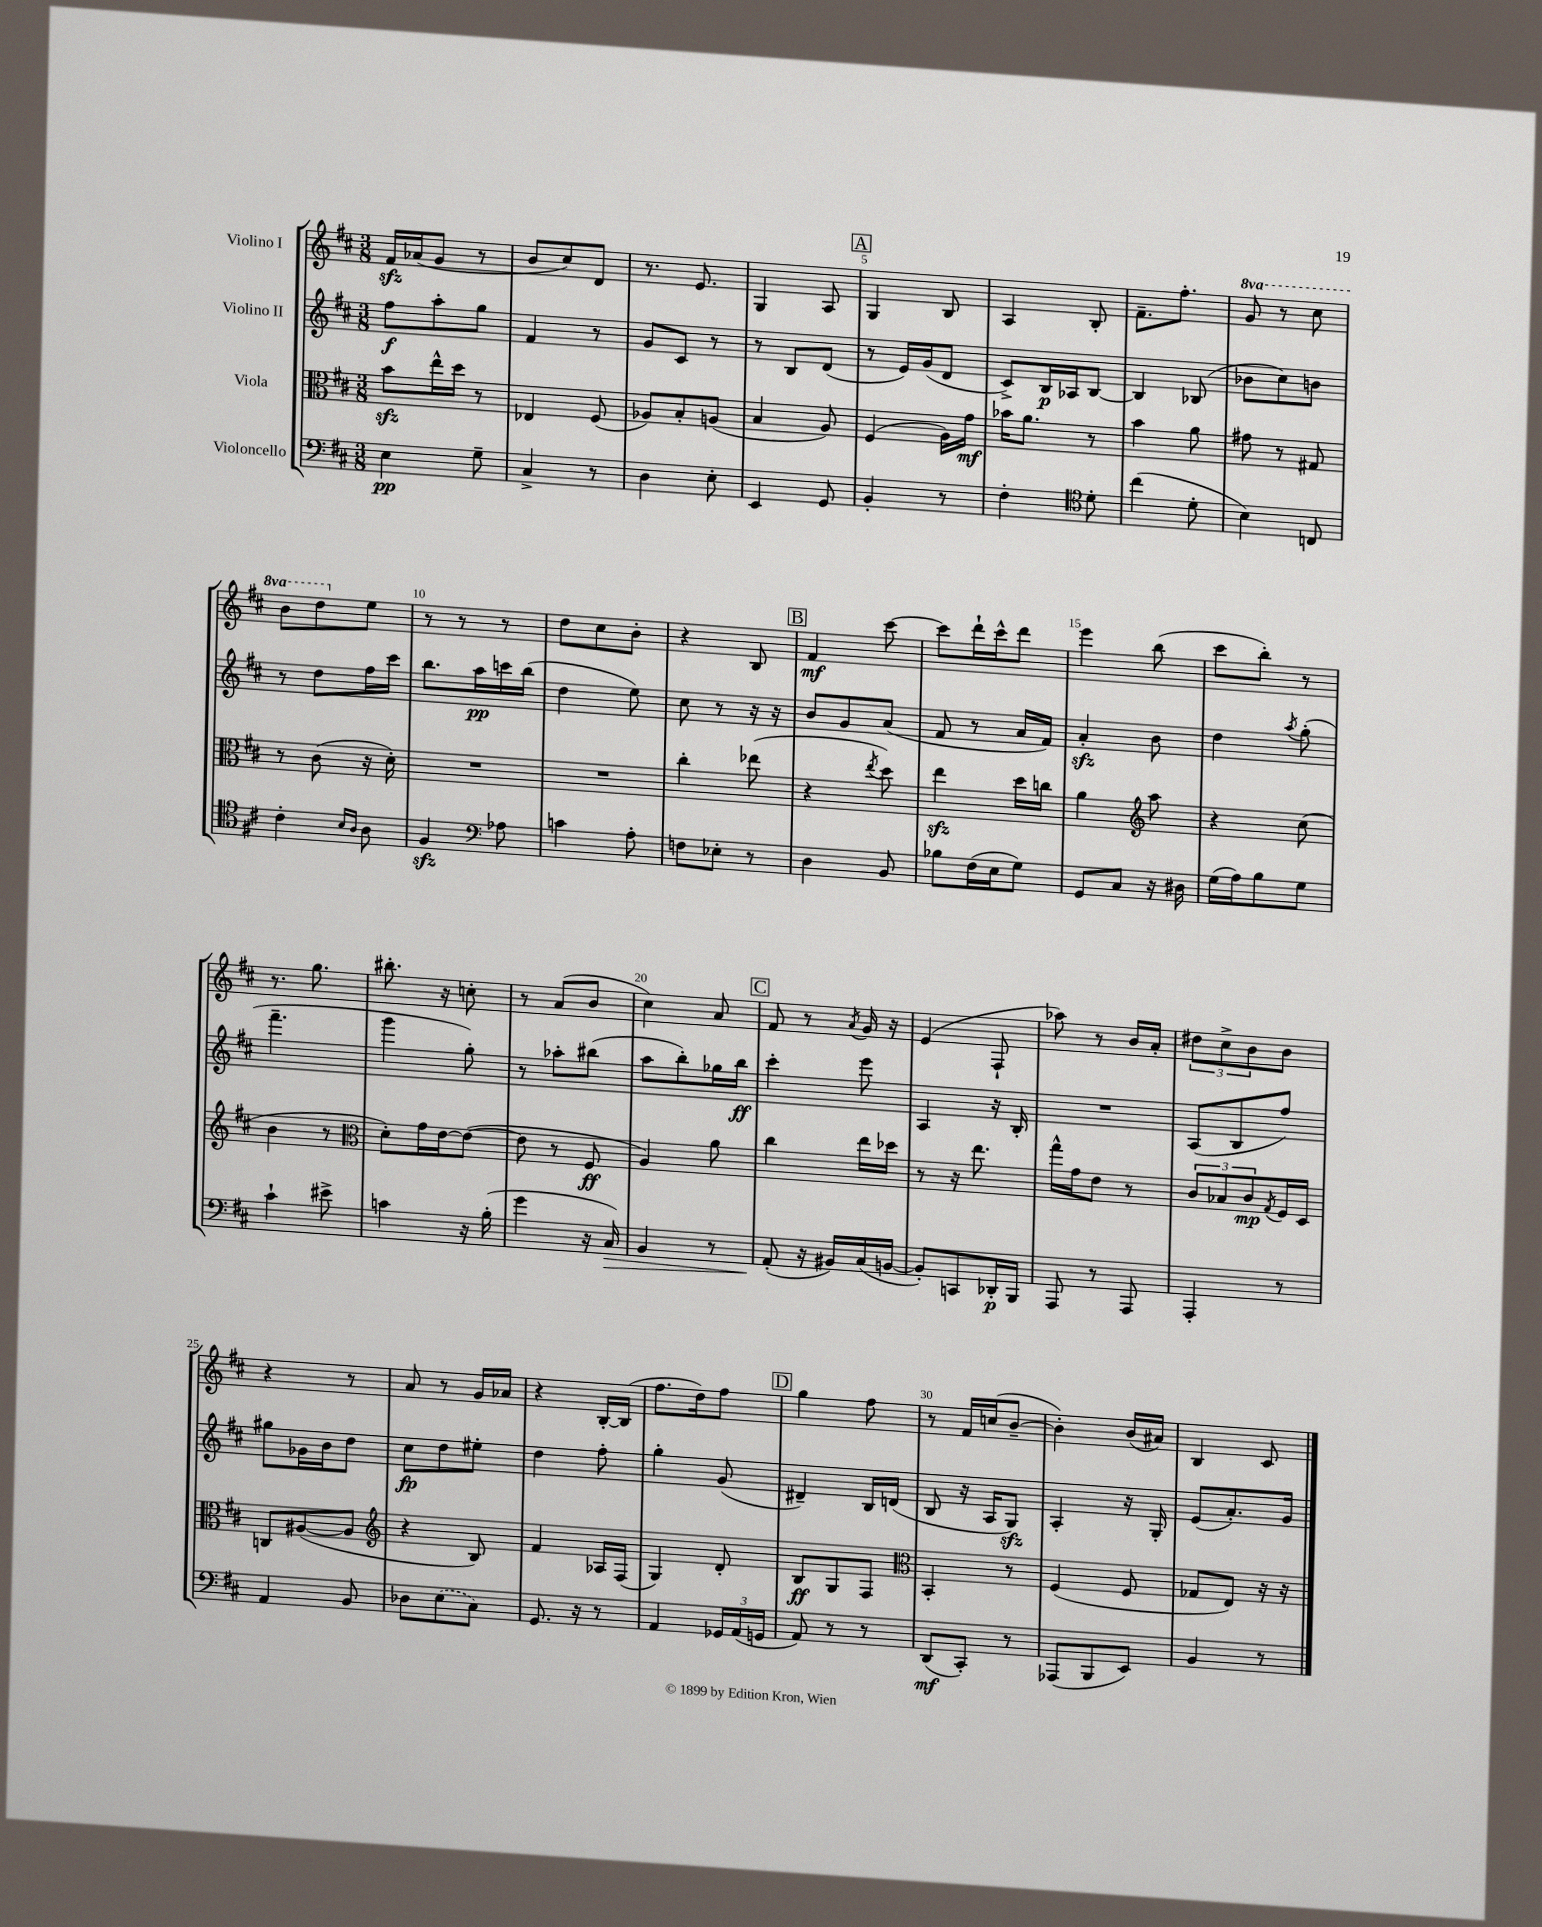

**kern	**dynam	**kern	**dynam	**kern	**dynam	**kern	**dynam
*part4	*part4	*part3	*part3	*part2	*part2	*part1	*part1
*staff4	*staff4	*staff3	*staff3	*staff2	*staff2	*staff1	*staff1
*I"Violoncello	*	*I"Viola	*	*I"Violino II	*	*I"Violino I	*
*clefF4	*	*clefC3	*	*clefG2	*	*clefG2	*
*k[f#c#]	*	*k[f#c#]	*	*k[f#c#]	*	*k[f#c#]	*
*M3/8	*	*M3/8	*	*M3/8	*	*M3/8	*
=1	=1	=1	=1	=1	=1	=1	=1
4E\	pp	8bzz\L	.	8ff#\L	f	16f#zz/LL	.
.	.	.	.	.	.	(16a-X/J	.
.	.	16ee^^\L	.	8aa'\	.	8g/J	.
.	.	16dd\JJ	.	.	.	.	.
8G~\	.	8r	.	8gg\J	.	8r	.
=2	=2	=2	=2	=2	=2	=2	=2
4C#^/	.	4E-X/	.	4f#/	.	8b/L	.
.	.	.	.	.	.	8cc#/)	.
8r	.	(8F#/	.	8r	.	8d/J	.
=3	=3	=3	=3	=3	=3	=3	=3
4D\	.	8A-X/L)	.	8g/L	.	8.r	.
.	.	8B'/	.	8c#/J	.	.	.
.	.	.	.	.	.	8.e/	.
8E'\	.	(8An/J	.	8r	.	.	.
=4	=4	=4	=4	=4	=4	=4	=4
4EE/	.	4B/	.	8r	.	4G/	.
.	.	.	.	8B/L	.	.	.
8GG/	.	8A/)	.	(8d/J	.	8A/	.
!!LO:REH:place=s1:t=A
=5	=5	=5	=5	=5	=5	=5	=5
4BB'/	.	(4F#/	.	8r	.	4G/	.
.	.	.	.	16e/LL)	.	.	.
.	.	.	.	(16g/J	.	.	.
8r	.	16A\LL)	.	8d/J	.	8B/	.
.	.	16g\JJ	mf	.	.	.	.
=6	=6	=6	=6	=6	=6	=6	=6
4F#'\	.	16b-X\KL	.	8c#^/L)	.	4A/	.
.	.	8.a\J	.	.	.	.	.
.	.	.	.	16B/L	p	.	.
.	.	.	.	16A-X/J	.	.	.
*clefC4	*	*	*	*	*	*	*
8d'\	.	8r	.	[8B/J	.	8B'/	.
=7	=7	=7	=7	=7	=7	=7	=7
(4cc#\	.	4b\	.	4B/]	.	8.f#~\L	.
.	.	.	.	.	.	8.ff#'\J	.
8d'\	.	8a\	.	(8B-X/	.	.	.
=8	=8	=8	=8	=8	=8	=8	=8
*	*	*	*	*	*	*8va	*
4B\)	.	8g#X\	.	8b-X\L	.	8gg/	.
.	.	8r	.	8cc#\)	.	8r	.
8Cn/	.	8G#X/	.	8bn\J	.	8ccc#\	.
!!LO:LB:g=z
=9	=9	=9	=9	=9	=9	=9	=9
4c#'\	.	8r	.	8r	.	8bb\L	.
.	.	(8c#\	.	8dd\L	.	8ddd\	.
16qqB/LL	.	.	.	.	.	.	.
16qqA/JJ	.	.	.	.	.	.	.
*	*	*	*	*	*	*X8va	*
8A\	.	16r	.	16ff#\L	.	8ee\J	.
.	.	16d'\)	.	16ccc#\JJ	.	.	.
=10	=10	=10	=10	=10	=10	=10	=10
4F#zz/	.	4.r	.	8.bb\L	.	8r	.
.	.	.	.	.	.	8r	.
.	.	.	.	16aa\L	pp	.	.
*clefF4	*	*	*	*	*	*	*
8A-X\	.	.	.	16cccn\	.	8r	.
.	.	.	.	(16bb\JJ	.	.	.
=11	=11	=11	=11	=11	=11	=11	=11
4cn\	.	4.r	.	4dd\	.	8dd\L	.
.	.	.	.	.	.	8cc#\	.
8A'\	.	.	.	8ee\)	.	8b'\J	.
=12	=12	=12	=12	=12	=12	=12	=12
8Fn\L	.	4cc#'\	.	8cc#\	.	4r	.
8E-X'\J	.	.	.	8r	.	.	.
8r	.	(8ee-X\	.	16r	.	8B/	.
.	.	.	.	16r	.	.	.
!!LO:REH:place=s1:t=B
=13	=13	=13	=13	=13	=13	=13	=13
4D\	.	4r	.	8b/L	.	4f#/	mf
.	.	.	.	8g/	.	.	.
.	.	8qee/	.	.	.	.	.
8BB/	.	8dd\)	.	(8a/J	.	[8ccc#\	.
=14	=14	=14	=14	=14	=14	=14	=14
8B-X\L	.	4eezz\	.	8f#/	.	8ccc#\L]	.
(16F#\L	.	.	.	8r	.	16ddd`\L	.
16E\J	.	.	.	.	.	16ccc#^^\J	.
8G\J)	.	16dd\LL	.	16a/LL	.	8ddd\J	.
.	.	16ccn\JJ	.	16f#/JJ)	.	.	.
=15	=15	=15	=15	=15	=15	=15	=15
8GG/L	.	4a\	.	4azz'/	.	4eee\	.
8C#/J	.	.	.	.	.	.	.
*	*	*clefG2	*	*	*	*	*
16r	.	8aa\	.	8b\	.	(8bb\	.
16D#X\	.	.	.	.	.	.	.
=16	=16	=16	=16	=16	=16	=16	=16
(16G\LL	.	4r	.	4dd\	.	8ccc#\L	.
16A\J)	.	.	.	.	.	.	.
8B\	.	.	.	.	.	8bb'\J)	.
.	.	.	.	8qaa/	.	.	.
8G\J	.	(8cc#\	.	(8gg'\	.	8r	.
!!LO:LB:g=z
=17	=17	=17	=17	=17	=17	=17	=17
4c#`\	.	4b\	.	4.fff#~\	.	8.r	.
.	.	.	.	.	.	8.gg\	.
8e#X^\	.	8r	.	.	.	.	.
=18	=18	=18	=18	=18	=18	=18	=18
*	*	*clefC3	*	*	*	*	*
4cn\	.	8d'\L)	.	4ggg\	.	8.bb#X'\	.
.	.	16g\L	.	.	.	.	.
.	.	[16e\J	.	.	.	16r	.
16r	.	(8e\J_	.	8gg'\)	.	8ccn'\	.
(16B'\	.	.	.	.	.	.	.
=19	=19	=19	=19	=19	=19	=19	=19
4g\	.	8e\]	.	8r	.	8r	.
.	.	8r	.	8aa-X'\L	.	(8a/L	.
16r	.	8F#/	ff	(8bb#X\J	.	8b/J	.
!	!LO:HP:b	!	!	!	!	!	!
16C#/)	>	.	.	.	.	.	.
=20	=20	=20	=20	=20	=20	=20	=20
4BB/	.	4A/)	.	8aa\L	.	4cc#\)	.
.	.	.	.	8bb'\)	.	.	.
8r	.	8a\	.	16gg-X\L	.	8a/	.
.	.	.	.	16bb\JJ	ff	.	.
!!LO:REH:place=s1:t=C
=21	=21	=21	=21	=21	=21	=21	=21
(8AA'/	.	4cc#\	.	4ccc#'\	.	8f#/	.
16r	]	.	.	.	.	8r	.
16BB#X/LL)	.	.	.	.	.	.	.
.	.	.	.	.	.	8qa/	.
(16C#/	.	16ee\LL	.	8eee\	.	16g/	.
[16BBn/JJ	.	16dd-X\JJ	.	.	.	16r	.
=22	=22	=22	=22	=22	=22	=22	=22
8BB'/L])	.	8r	.	4A/	.	(4e/	.
8CCn/	.	16r	.	.	.	.	.
.	.	8.ee\	.	.	.	.	.
16DD-X'/L	p	.	.	16r	.	8F#`/	.
16BBB/JJ	.	.	.	16B'/	.	.	.
=23	=23	=23	=23	=23	=23	=23	=23
8AAA/	.	16gg^^\LL	.	4.r	.	8aa-X\)	.
.	.	16g\J	.	.	.	.	.
8r	.	8e\J	.	.	.	8r	.
8AAA/	.	8r	.	.	.	16b/LL	.
.	.	.	.	.	.	16a'/JJ	.
=24	=24	=24	=24	=24	=24	=24	=24
4AAA'/	.	12c#/L	.	(8A/L	.	12dd#X\L	.
.	.	12B-X/	.	.	.	12cc#^\	.
.	.	.	.	8B/	.	.	.
.	.	12c#/	mp	.	.	12b\	.
.	.	8qG/	.	.	.	.	.
8r	.	16F#/L	.	8ff#/J)	.	8b\J	.
.	.	16D/JJ	.	.	.	.	.
!!LO:LB:g=z
=25	=25	=25	=25	=25	=25	=25	=25
4AA/	.	8Cn/L	.	8gg#X\L	.	4r	.
.	.	([8A#X/	.	16g-X\L	.	.	.
.	.	.	.	16b\J	.	.	.
8BB/	.	8A#/J]	.	8dd\J	.	8r	.
=26	=26	=26	=26	=26	=26	=26	=26
*	*	*clefG2	*	*	*	*	*
8D-X\L	.	4r	.	8cc#\L	fp	8a/	.
(8E\	.	.	.	8dd\	.	8r	.
8C#\J)	.	8B/)	.	8ee#X'\J	.	16g/LL	.
.	.	.	.	.	.	16a-X/JJ	.
=27	=27	=27	=27	=27	=27	=27	=27
8.GG/	.	4f#/	.	4dd\	.	4r	.
16r	.	.	.	.	.	.	.
8r	.	16A-X/LL	.	8ff#'\	.	[16B'/LL	.
.	.	(16F#/JJ	.	.	.	(16B/JJ]	.
=28	=28	=28	=28	=28	=28	=28	=28
4AA/	.	4G/)	.	4gg'\	.	8.ff#\L	.
.	.	.	.	.	.	16dd\k)	.
24GG-X/LL	.	8d'/	.	(8g/	.	8ff#\J	.
(24AA/	.	.	.	.	.	.	.
24GGn/JJ	.	.	.	.	.	.	.
!!LO:REH:place=s1:t=D
=29	=29	=29	=29	=29	=29	=29	=29
8AA/)	.	8B/L	ff	4d#X~/)	.	4gg\	.
8r	.	8G/	.	.	.	.	.
8r	.	8F#/J	.	16B/LL	.	8ff#\	.
.	.	.	.	(16dn/JJ	.	.	.
=30	=30	=30	=30	=30	=30	=30	=30
*	*	*clefC3	*	*	*	*	*
(8DD/L	mf	4BB'/	.	8B/	.	8r	.
8CC#'/J)	.	.	.	16r	.	16f#/LL	.
.	.	.	.	16A/KL	.	(16ccn/J	.
8r	.	8r	.	8Gzz/J)	.	[8b~/J	.
=31	=31	=31	=31	=31	=31	=31	=31
(8AAA-X/L	.	(4F#/	.	4A'/	.	4b'\])	.
8BBB/	.	.	.	.	.	.	.
8EE/J)	.	8F#/	.	16r	.	(16b/LL	.
.	.	.	.	16G'/	.	16a#X/JJ)	.
=32	=32	=32	=32	=32	=32	=32	=32
4BB/	.	8G-X/L	.	(8e/L	.	4B/	.
.	.	8E/J)	.	8.a'/)	.	.	.
8r	.	16r	.	.	.	8c#/	.
.	.	16r	.	16g/Jk	.	.	.
==	==	==	==	==	==	==	==
*-	*-	*-	*-	*-	*-	*-	*-
